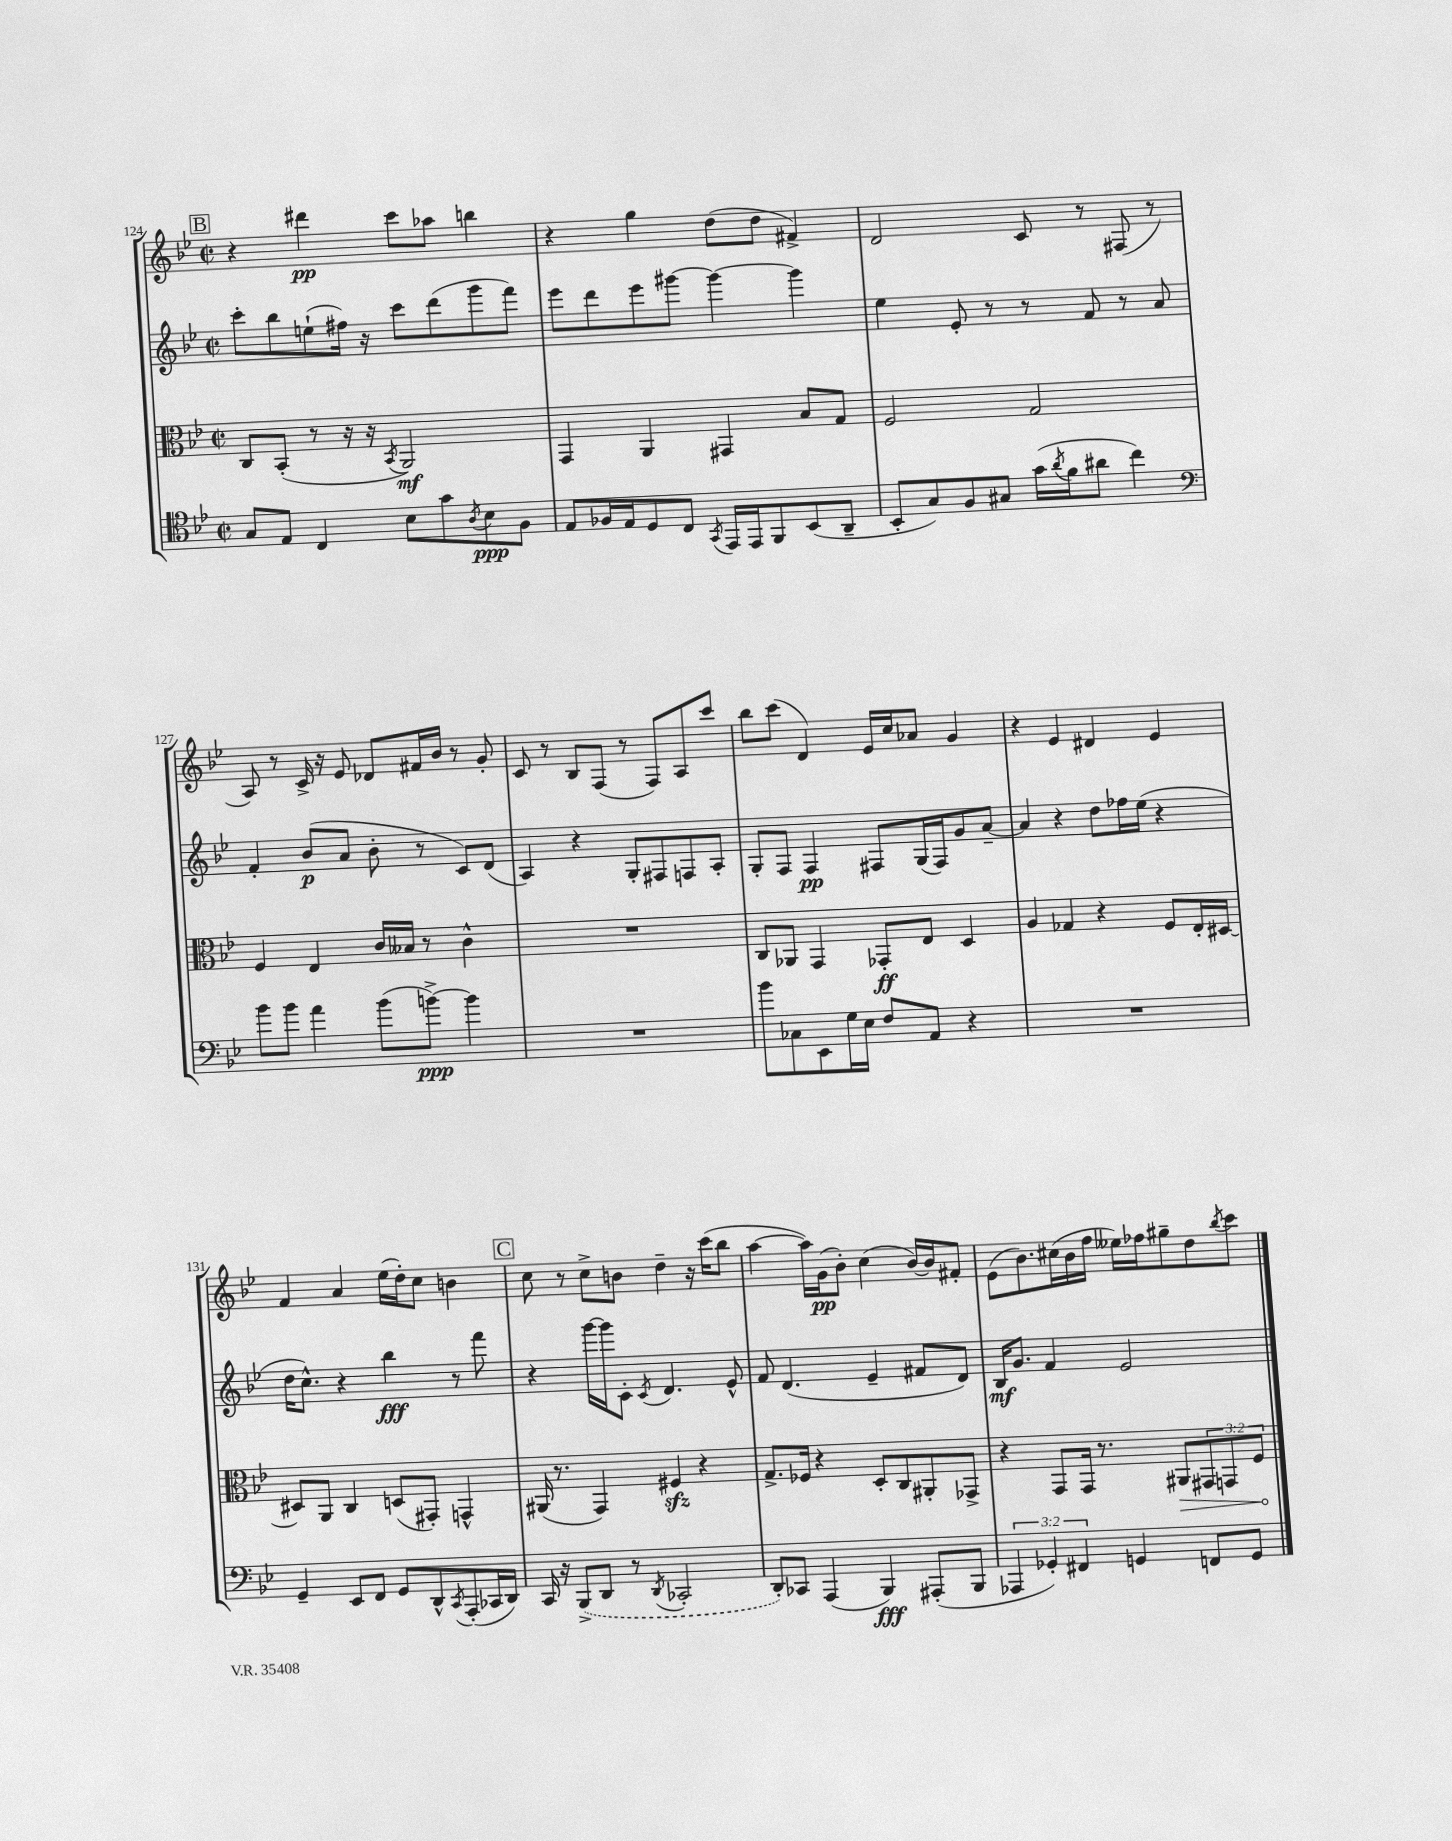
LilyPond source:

<<
\new StaffGroup <<
\new Staff = "s0" {
    \clef treble \key bes \major \defaultTimeSignature \time 2/2
    \mark \markup { \box "B" } r4 dis'''4\pp c'''8 aes''8 b''4 |
    r4 g''4 d''8( d''8 fis'4->) |
    d'2 c'8 r8 fis8( r8 |
    a8) r8 c'16-> r16 ees'8 des'8 fis'16 bes'16 r8 g'8-. |
    c'8 r8 bes8 f8( r8 f8) a8 c'''8 |
    bes''8 c'''8( d'4) ees'16 c''16 aes'8 g'4 |
    r4 ees'4 dis'4 ees'4 |
    f'4 a'4 ees''16( d''16-.) c''8 b'4 |
    \mark \markup { \box "C" } c''8 r8 c''8-> b'8 d''4-- r16 c'''16( bes''8 |
    a''4~ a''16) g'16\pp( bes'8-.) c''4( bes'16~) bes'16 fis'8-. |
    ees'8( bes'8.) cis''16( bes'16 f''16 eeses''16) fes''16 gis''8-- d''8 \acciaccatura { bes''8 } c'''8 \bar "|." |
}
\new Staff = "s1" {
    \clef treble \key bes \major \defaultTimeSignature \time 2/2
    \mark \markup { \box "B" } c'''8-. bes''8 e''8-!( fis''16) r16 c'''8 d'''8( g'''8 f'''8) |
    ees'''8 d'''8 ees'''8 gis'''8~ gis'''4~ gis'''4 |
    ees''4 ees'8-. r8 r8 f'8 r8 a'8 |
    f'4-. bes'8\p( a'8 bes'8-. r8 c'8) d'8( |
    a4) r4 g8-. fis8 f8 a8-. |
    g8-. f8 f4\pp fis8 g16( fis16) g'8 a'8~-- |
    a'4 r4 d''8 fes''16 ees''16( r4 |
    d''16 c''8.-^) r4 bes''4\fff r8 f'''8 |
    \mark \markup { \box "C" } r4 g'''16~ g'''16 c'8-. \acciaccatura { c'8 } d'4. ees'8-^ |
    f'8 d'4.( ees'4-- fis'8 d'8) |
    bes16\mf g'8. f'4 ees'2 \bar "|." |
}
\new Staff = "s2" {
    \clef alto \key bes \major \defaultTimeSignature \time 2/2 \override Staff.TupletNumber.text = #tuplet-number::calc-fraction-text
    \mark \markup { \box "B" } c8 bes,8-.( r8 r16 r16 \acciaccatura { bes,8 } a,2\mf) |
    g,4 a,4 gis,4 bes8 g8 |
    f2 g2 |
    f4 ees4 c'16 beses16 r8 c'4-^ |
    R1 |
    c8 aes,8 g,4 ges,8-.\ff ees8 d4 |
    a4 ges4 r4 f8 ees16-. dis16~ |
    dis8 a,8 c4 d8( gis,8-.) g,4-^ |
    \mark \markup { \box "C" } ais,16( r8. g,4) fis4\sfz r4 |
    g8.-> fes16 r4 d8-. c8 ais,8-. ges,8-> |
    r4 g,8 g,16 r8. \once \override Hairpin.circled-tip = ##t ais,8\> \tuplet 3/2 { gis,8 g,8 f8\! } \bar "|." |
}
\new Staff = "s3" {
    \clef tenor \key bes \major \defaultTimeSignature \time 2/2 \override Staff.TupletNumber.text = #tuplet-number::calc-fraction-text
    \mark \markup { \box "B" } g8 ees8 c4 bes8 g'8 \acciaccatura { a8 } bes8\ppp f8 |
    ees8 fes16 ees16 d8 c8 \acciaccatura { g,8 } ees,16 ees,16 f,8 bes,8( a,8-- |
    bes,8-. g8) f8 gis8 g'16( \acciaccatura { a'8 } f'16 ais'8 c''4) |
    \clef bass bes'8 bes'8 a'4 bes'8( b'8~->\ppp) b'4 |
    R1 |
    bes'8 ces8 ees,8 g16 ees16 f8 a,8 r4 |
    R1 |
    g,4-- ees,8 f,8 g,8 d,8-^ \acciaccatura { c,8 } a,,8-.( ces,16 d,16) |
    \mark \markup { \box "C" } c,16 r16 \once \slurDashed bes,,8->( d,8 r8 \acciaccatura { d,8 } ces,2-. |
    d,8-.) ces,8 a,,4( bes,,4\fff) ais,,8-.( bes,,8 |
    \tuplet 3/2 { aes,,4 ges,4-.) fis,4 } g,4 f,8 g,8 \bar "|." |
}
>>
>>
\layout { \context { \Score currentBarNumber = #124 } }
